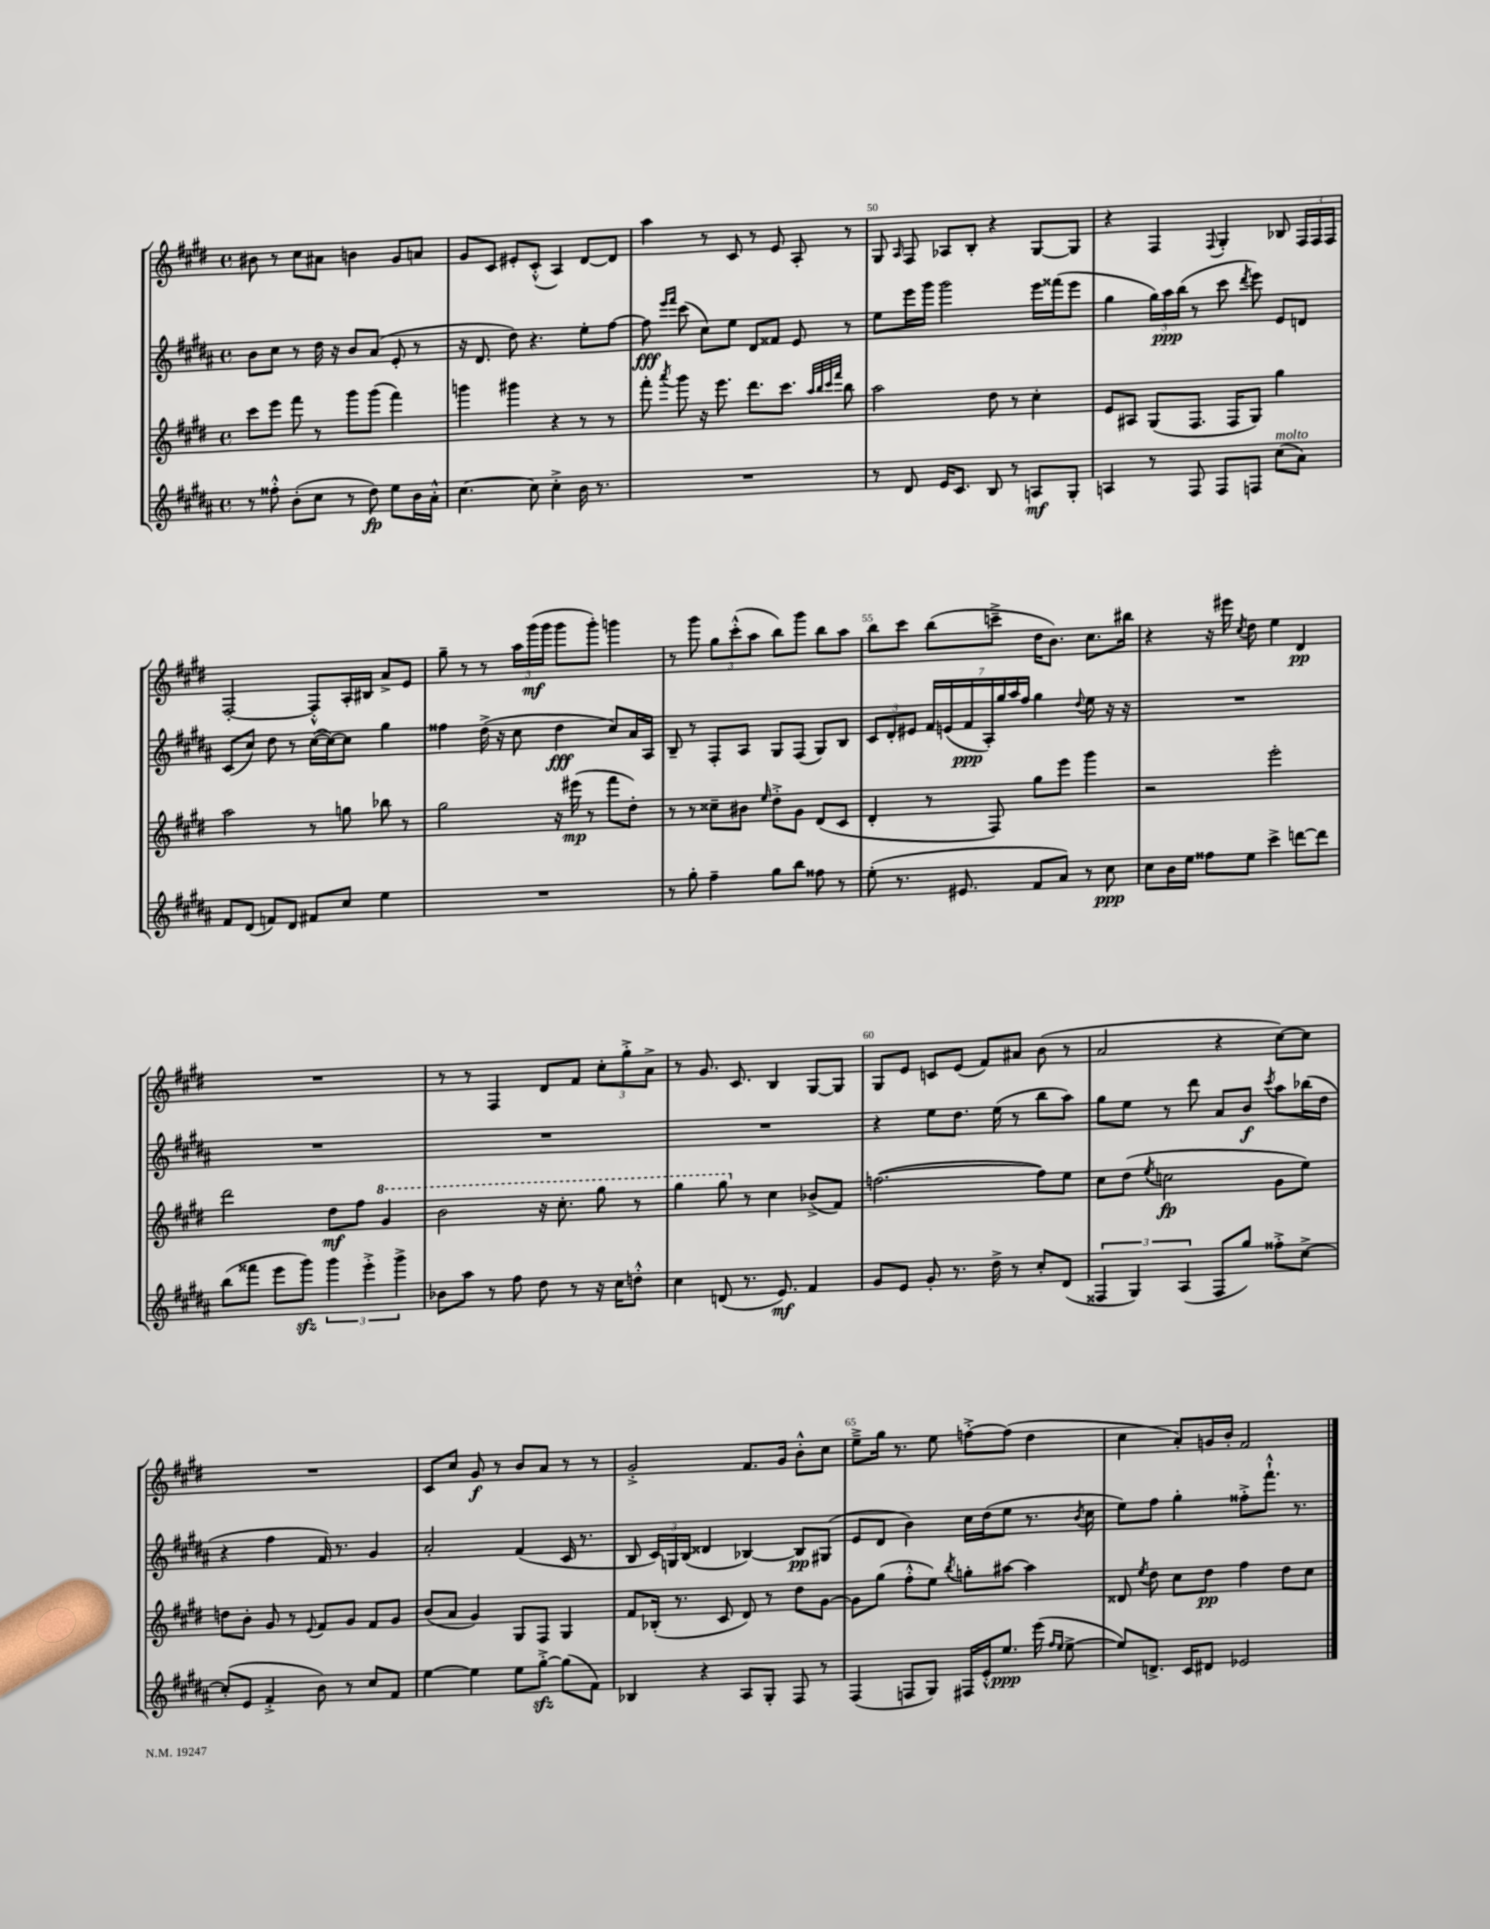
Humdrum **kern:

**kern	**dynam	**kern	**dynam	**kern	**dynam	**kern	**dynam
*part4	*part4	*part3	*part3	*part2	*part2	*part1	*part1
*staff4	*staff4	*staff3	*staff3	*staff2	*staff2	*staff1	*staff1
*clefG2	*	*clefG2	*	*clefG2	*	*clefG2	*
*k[f#c#g#d#a#]	*	*k[f#c#g#d#]	*	*k[f#c#g#d#a#]	*	*k[f#c#g#d#]	*
*M4/4	*	*M4/4	*	*M4/4	*	*M4/4	*
*met(c)	*	*met(c)	*	*met(c)	*	*met(c)	*
=47	=47	=47	=47	=47	=47	=47	=47
8r	.	8ccc#\L	.	8b\L	.	8b#X\	.
8ff##X'^^\	.	8eee\J	.	8cc#\J	.	8r	.
(8b'\L	.	8fff#\	.	8r	.	8cc#\L	.
8cc#\J	.	8r	.	16dd#\	.	8a#X\J	.
.	.	.	.	16r	.	.	.
8r	.	8ggg#\L	.	8b/L	.	4bn\	.
8dd#\)	fp	(8ggg#\J	.	(8a#/J	.	.	.
8ee\L	.	4fff#\)	.	8e'/	.	8g#/L	.
16b\L	.	.	.	8r	.	8an/J	.
16a#'^^\JJ	.	.	.	.	.	.	.
=48	=48	=48	=48	=48	=48	=48	=48
[4.cc#\	.	4gggn\	.	16r	.	8g#/L	.
.	.	.	.	8.d#/	.	.	.
.	.	.	.	.	.	8c#/J	.
.	.	4ggg#X\	.	8dd#\)	.	8e#X'/L	.
8cc#\]	.	.	.	4.r	.	(8c#'^^/J	.
4cc#'^\	.	4r	.	.	.	4A/)	.
16b\	.	8r	.	8ee'\L	.	[8d#/L	.
8.r	.	.	.	.	.	.	.
.	.	8r	.	[8ff#\J	.	8d#/J]	.
=49	=49	=49	=49	=49	=49	=49	=49
1r	.	8fff#'\	.	8ff#\]	fff	4aa\	.
.	.	.	.	16qqeee/LL	.	.	.
.	.	8qaaa/	.	16qqfff#/JJ	.	.	.
.	.	8ggg#\	.	(8ccc#\	.	.	.
.	.	16r	.	8cc#\L)	.	8r	.
.	.	8.eee\	.	.	.	.	.
.	.	.	.	8ee\J	.	8c#/	.
.	.	8.ddd#\L	.	8d#/L	.	8r	.
.	.	.	.	8f##X/J	.	8e/	.
.	.	8.ccc#\J	.	.	.	.	.
.	.	.	.	8e/	.	8A'/	.
.	.	32qqaa/LLL	.	.	.	.	.
.	.	32qqbb/	.	.	.	.	.
.	.	32qqccc#/	.	.	.	.	.
.	.	32qqfff#/JJJ	.	.	.	.	.
.	.	8bb\	.	8r	.	8r	.
=50	=50	=50	=50	=50	=50	=50	=50
8r	.	2aa\	.	8ee\L	.	8G#/	.
.	.	.	.	.	.	16qqA/	.
8d#/	.	.	.	16eee\L	.	8F#/	.
.	.	.	.	16ggg#\JJ	.	.	.
16e/KL	.	.	.	2ggg#\	.	8A-X/L	.
8.c#/J	.	.	.	.	.	.	.
.	.	.	.	.	.	8B'/J	.
8B/	.	8dd#\	.	.	.	4r	.
8r	.	8r	.	.	.	.	.
8An/L	mf	4cc#'\	.	16eee\LL	.	[8G#/L	.
.	.	.	.	(16fff##X\J	.	.	.
8G#'/J	.	.	.	8eee\J	.	8G#/J]	.
=51	=51	=51	=51	=51	=51	=51	=51
4An/	.	8e/L	.	4gg#\	.	4r	.
.	.	8A#X/J	.	.	.	.	.
8r	.	(8G#/L	.	24gg#\LL)	.	4F#/	.
.	.	.	.	24aa#\	ppp	.	.
.	.	.	.	(24bb\JJ	.	.	.
8F#/	.	8.F#/J	.	8r	.	.	.
.	.	.	.	.	.	8qqF#/	.
8F#/L	.	.	.	8ccc#\	.	4G#'/	.
.	.	16F#/KL	.	.	.	.	.
.	.	.	.	8qddd#/	.	.	.
8Fn/J	.	8G#/J)	.	8eee\)	.	.	.
!LO:TX:a:i:t=molto	!	!	!	!	!	!	!
(8cc#\L	.	4gg#\	.	8e/L	.	8B-X/	.
8a#\J)	.	.	.	8dn/J	.	24F#/LL	.
.	.	.	.	.	.	24F#/	.
.	.	.	.	.	.	24F#/JJ	.
!!LO:LB:g=z
=52	=52	=52	=52	=52	=52	=52	=52
8f#/L	.	2aa\	.	(8c#/L	.	[2F#'/	.
(8d#/J	.	.	.	8cc#/J)	.	.	.
8fn/L)	.	.	.	8dd#\	.	.	.
8d#/J	.	.	.	8r	.	.	.
8f#X/L	.	8r	.	([16cc#\LL	.	8F#'^^/L]	.
.	.	.	.	16cc#\J_)	.	.	.
8cc#/J	.	8ggn\	.	8cc#\J]	.	16A'/L	.
.	.	.	.	.	.	16B#X/JJ	.
4ee\	.	8bb-X\	.	4gg#\	.	8a^/L	.
.	.	8r	.	.	.	8e/J	.
=53	=53	=53	=53	=53	=53	=53	=53
1r	.	2gg#\	.	4ff##X\	.	8gg#~\	.
.	.	.	.	.	.	8r	.
.	.	.	.	(16dd#^\	.	8r	.
.	.	.	.	16r	.	.	.
.	.	.	.	8cc#\	.	24aa\LL	.
.	.	.	.	.	.	(24ggg#\	mf
.	.	.	.	.	.	24ggg#\JJ	.
.	.	16r	.	4dd#\	fff	8ggg#\L	.
.	.	(16eee#X\	mp	.	.	.	.
.	.	8r	.	.	.	8ggg#'\J)	.
.	.	8fff#\L	.	8cc#/L)	.	4gggn\	.
.	.	8dd#'\J)	.	16a#/L	.	.	.
.	.	.	.	16A#/JJ	.	.	.
=54	=54	=54	=54	=54	=54	=54	=54
8r	.	8r	.	8B~/	.	8r	.
8gg#'\	.	8r	.	8r	.	8ggg#\	.
4ff#~\	.	8cc##X~\L	.	8F#'/L	.	12gg#\L	.
.	.	.	.	.	.	(12ccc#'^^\	.
.	.	8b#X\J	.	8A#/J	.	.	.
.	.	.	.	.	.	12aa\J	.
.	.	16qqee/	.	.	.	.	.
8gg#\L	.	8dd#'^\L	.	8G#/L	.	8bb\L)	.
8bb\J	.	8g#\J	.	(8F#/J	.	8ggg#\J	.
8ff##X\	.	(8d#/L	.	8G#/L)	.	8bb\L	.
8r	.	8c#/J	.	8B/J	.	8aa\J	.
=55	=55	=55	=55	=55	=55	=55	=55
(8ee'\	.	4d#'/	.	12c#/L	.	8bb\L	.
.	.	.	.	12d#'/	.	.	.
8.r	.	.	.	.	.	8ccc#\J	.
.	.	.	.	12e#X/J	.	.	.
.	.	8r	.	28f#/LL	.	(8bb\L	.
.	.	.	.	(28en/	.	.	.
8.e#X/	.	.	.	.	.	.	.
.	.	.	.	28f#/	ppp	.	.
.	.	.	.	28A#'/)	.	.	.
.	.	8F#/)	.	.	.	8cccn~^\J	.
.	.	.	.	28gg#/	.	.	.
.	.	.	.	28aa#/	.	.	.
.	.	.	.	28ff#/JJ	.	.	.
8f#/L	.	8gg#\L	.	4gg#\	.	16dd#\KL	.
.	.	.	.	.	.	8.b\J)	.
8a#/J)	.	8eee\J	.	.	.	.	.
.	.	.	.	8qqdd#/	.	.	.
8r	.	4ggg#\	.	8ee\	.	8.cc#\L	.
8cc#\	ppp	.	.	16r	.	.	.
.	.	.	.	16r	.	16bb#X\Jk	.
=56	=56	=56	=56	=56	=56	=56	=56
8cc#\L	.	2r	.	1r	.	4r	.
16b\L	.	.	.	.	.	.	.
16ee\JJ	.	.	.	.	.	.	.
8ff##X\L	.	.	.	.	.	16r	.
.	.	.	.	.	.	16eee#X\	.
.	.	.	.	.	.	8qcc#/	.
8ee\J	.	.	.	.	.	8dd#\	.
4ccc#^\	.	2eee'\	.	.	.	4ee\	.
[8dddn\L	.	.	.	.	.	4d#/	pp
8ddd\J]	.	.	.	.	.	.	.
!!LO:LB:g=z
=57	=57	=57	=57	=57	=57	=57	=57
(8bb\L	.	2ddd#\	.	1r	.	1r	.
8fff##X\J	.	.	.	.	.	.	.
8eee\L	.	.	.	.	.	.	.
8ggg#zz\J)	.	.	.	.	.	.	.
6ggg#\	.	8dd#\L	mf	.	.	.	.
.	.	8ff#\J	.	.	.	.	.
6eee'^\	.	.	.	.	.	.	.
*	*	*8va	*	*	*	*	*
.	.	4gg#/	.	.	.	.	.
6ggg#^\	.	.	.	.	.	.	.
=58	=58	=58	=58	=58	=58	=58	=58
8b-X\L	.	2bb\	.	1r	.	8r	.
8aa#\J	.	.	.	.	.	8r	.
8r	.	.	.	.	.	4F#/	.
8ff#\	.	.	.	.	.	.	.
8dd#\	.	16r	.	.	.	8d#/L	.
.	.	8.ccc#'\	.	.	.	.	.
8r	.	.	.	.	.	8f#/J	.
16r	.	8ggg#\	.	.	.	12cc#'\L	.
16cc#\KL	.	.	.	.	.	.	.
.	.	.	.	.	.	12gg#'^\	.
8ddn'^^\J	.	8r	.	.	.	.	.
.	.	.	.	.	.	12a^\J	.
=59	=59	=59	=59	=59	=59	=59	=59
4cc#\	.	4ggg#\	.	1r	.	8r	.
.	.	.	.	.	.	8.g#/	.
(8dn/	.	8ggg#\	.	.	.	.	.
.	.	.	.	.	.	8.c#/	.
*	*	*X8va	*	*	*	*	*
8.r	.	8r	.	.	.	.	.
.	.	4cc#\	.	.	.	4B/	.
8.e/)	mf	.	.	.	.	.	.
4f#/	.	(8b-X^/L	.	.	.	[8G#/L	.
.	.	8f#/J)	.	.	.	8G#/J]	.
=60	=60	=60	=60	=60	=60	=60	=60
8g#/L	.	([2.ffn\	.	4r	.	8G#/L	.
8e/J	.	.	.	.	.	8e/J	.
8g#'/	.	.	.	8ee\L	.	8cn/L	.
8.r	.	.	.	8.dd#\J	.	(8e/J	.
.	.	.	.	.	.	8f#/L)	.
16dd#^\	.	.	.	(16ee\	.	.	.
8r	.	.	.	8r	.	8a#X/J	.
8cc#'/L	.	8ff\L])	.	8bb\L	.	(8b\	.
(8d#/J	.	8ee\J	.	8aa#\J)	.	8r	.
=61	=61	=61	=61	=61	=61	=61	=61
6F##X/	.	8cc#\L	.	8gg#\L	.	2a/	.
.	.	(8dd#\J	.	8ee\J	.	.	.
6G#/)	.	.	.	.	.	.	.
.	.	8qee/	.	.	.	.	.
.	.	2ccn\	fp	8r	.	.	.
(6A#/	.	.	.	.	.	.	.
.	.	.	.	8ddd#\	.	.	.
8F##/L	.	.	.	8a#/L	.	4r	.
8gg#/J)	.	.	.	8b/J	f	.	.
.	.	.	.	8qccc#/	.	.	.
8ff##X'^\L	.	8g#\L	.	8aa#\L	.	[8cc#\L)	.
[8cc#^\J	.	8ee\J)	.	(16bb-X\L	.	8cc#\J]	.
.	.	.	.	16dd#\JJ	.	.	.
!!LO:LB:g=z
=62	=62	=62	=62	=62	=62	=62	=62
(8cc#'/L]	.	8ddn\L	.	4r	.	1r	.
8e/J	.	8b'\J	.	.	.	.	.
4f#'^/	.	8g#/	.	4ff#\	.	.	.
.	.	8r	.	.	.	.	.
.	.	8qqe/	.	.	.	.	.
8b\)	.	8f#/L	.	16f#/)	.	.	.
.	.	.	.	8.r	.	.	.
8r	.	8g#/J	.	.	.	.	.
8cc#/L	.	8f#/L	.	4g#/	.	.	.
8f#/J	.	8g#/J	.	.	.	.	.
=63	=63	=63	=63	=63	=63	=63	=63
[4ee\	.	(8b/L	.	2a#'/	.	8c#/L	.
.	.	8a/J	.	.	.	8cc#/J	.
4ee\]	.	4g#/)	.	.	.	8g#/	f
.	.	.	.	.	.	8r	.
8ee\L	.	8G#/L	.	(4f#/	.	8b/L	.
[8gg#zz'^\J	.	8F#/J	.	.	.	8a/J	.
(8gg#\L]	.	4G#/	.	16c#/	.	8r	.
.	.	.	.	8.r	.	.	.
8f#\J)	.	.	.	.	.	8r	.
=64	=64	=64	=64	=64	=64	=64	=64
4B-X/	.	8f#/L	.	8B/	.	2g#'^/	.
.	.	(16B-X'/Jk	.	24c#/LL)	.	.	.
.	.	.	.	24Gn/	.	.	.
.	.	8.r	.	.	.	.	.
.	.	.	.	(24B/JJ	.	.	.
4r	.	.	.	4d##X/	.	.	.
.	.	8c#/	.	.	.	.	.
8A#/L	.	8d#/)	.	[4B-X/)	.	8.f#/L	.
8G#'/J	.	8r	.	.	.	.	.
.	.	.	.	.	.	16g#/Jk	.
8F#/	.	8dd#\L	.	8B-/L]	pp	8b'^^\L	.
8r	.	[8g#\J	.	(8G#X/J	.	8cc#\J	.
=65	=65	=65	=65	=65	=65	=65	=65
(4F#/	.	8g#\L]	.	8e/L	.	8ee~^\L	.
.	.	(8gg#\J	.	8d#/J	.	16gg#\Jk	.
.	.	.	.	.	.	8.r	.
8Fn/L	.	8ff#'^^\L	.	4b\)	.	.	.
8G#/J)	.	8ee\J)	.	.	.	8ee\	.
.	.	8qbb/	.	.	.	.	.
16F#X/LL	.	8ggn'\L	.	16cc#\LL	.	[8ffn'^\L	.
16e'^^/J	.	.	.	(16dd#\J	.	.	.
8.ee/J	ppp	[8aa#X\J	.	8ee\J	.	(8ff\J]	.
.	.	4aa#\]	.	8.r	.	4dd#\	.
(16eee\	.	.	.	.	.	.	.
16qqff#/LL	.	.	.	.	.	.	.
16qqee/JJ	.	.	.	.	.	.	.
[8ee^\	.	.	.	.	.	.	.
.	.	.	.	8qb/	.	.	.
.	.	.	.	16cc#\	.	.	.
=66	=66	=66	=66	=66	=66	=66	=66
8ee/L])	.	8d##X/	.	8ee\L)	.	4cc#\	.
.	.	8qee/	.	.	.	.	.
8.dn^/J	.	8dd#\	.	8ff#\J	.	.	.
.	.	8cc#\L	.	4gg#'\	.	8a'/L)	.
16c#/KL	.	.	.	.	.	.	.
8d#X/J	.	8dd#\J	pp	.	.	16gn/L	.
.	.	.	.	.	.	16b'/JJ	.
2e-X/	.	4ff#\	.	8ff##X'^\L	.	2f#/	.
.	.	.	.	8.fff#`^^\J	.	.	.
.	.	8dd#\L	.	.	.	.	.
.	.	.	.	8.r	.	.	.
.	.	8cc#\J	.	.	.	.	.
==	==	==	==	==	==	==	==
*-	*-	*-	*-	*-	*-	*-	*-
